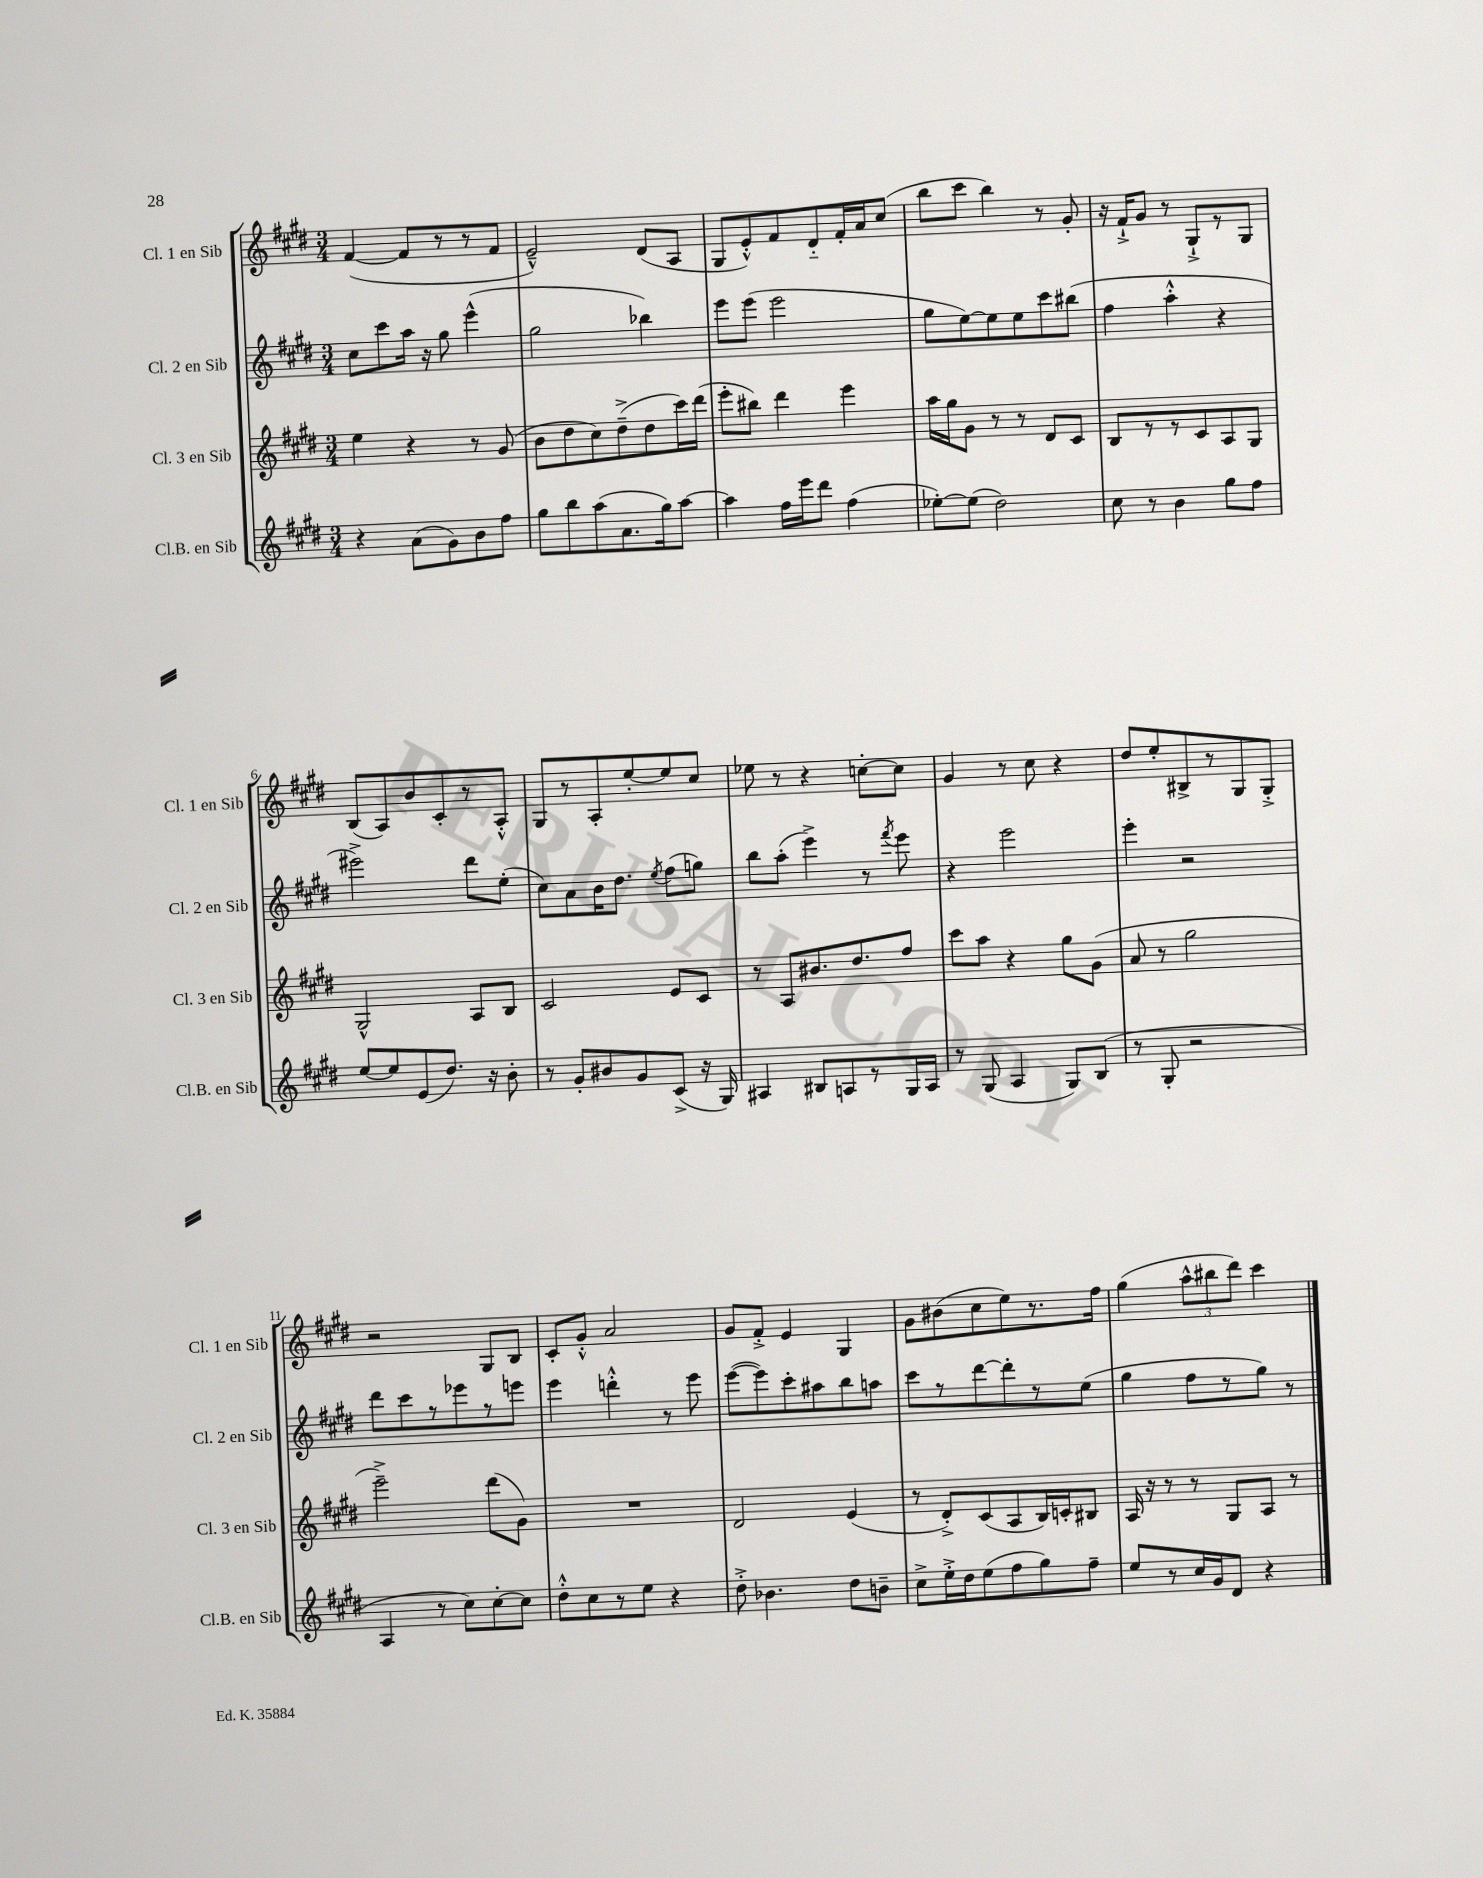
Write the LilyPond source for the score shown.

<<
\new StaffGroup <<
\new Staff = "s0" \with { instrumentName = "Cl. 1 en Sib" shortInstrumentName = "Cl. 1 en Sib" } {
    \clef treble \key e \major \numericTimeSignature \time 3/4
    \autoBeamOff fis'4~( fis'8[ r8 r8 fis'8] |
    e'2---^) dis'8[( a8] |
    gis8[ e'8-.-^) fis'8 dis'8-_ fis'16-. a'16 cis''8]( |
    b''8[ cis'''8] b''4) r8 gis'8-. |
    r16 fis'16[-!-> gis'8] r8 gis8[-!-> r8 gis8] |
    b8[( a8) b'8 cis'8-. r8 a8]-.-^ |
    gis8[ r8 a8-. e''8~-. e''8 cis''8] |
    ees''8 r8 r4 c''8[~-. c''8] |
    gis'4 r8 cis''8 r4 |
    dis''8[ e''8-. bis8-> r8 gis8 gis8]-.-> |
    r2 gis8[ b8] |
    cis'8[-. gis'8]-.-^ a'2 |
    gis'8[ fis'8]-.-> e'4 gis4 |
    gis'8[ bis'8( cis''8 e''8) r8. fis''16] |
    gis''4( \tuplet 3/2 { a''8[-^ bis''8 dis'''8]) } cis'''4 \bar "|." |
}
\new Staff = "s1" \with { instrumentName = "Cl. 2 en Sib" shortInstrumentName = "Cl. 2 en Sib" } {
    \clef treble \key e \major \numericTimeSignature \time 3/4
    \autoBeamOff cis''8[ cis'''8 a''16] r16 gis''8 e'''4-^( |
    gis''2 bes''4) |
    e'''8[ e'''8]( e'''2 |
    gis''8[ e''8~) e''8 e''8 cis'''8 bis''8]( |
    fis''4 a''4-.-^ r4 |
    eis'''2->) dis'''8[ e''8]-.( |
    cis''8[) a'8 b'16 dis''8.] \acciaccatura { e''8 } fis''8[( g''8]) |
    b''8[ a''8]-.( e'''4->) r8 \acciaccatura { fis'''8 } e'''8 |
    r4 e'''2 |
    e'''4-. r2 |
    dis'''8[ cis'''8 r8 ees'''8 r8 e'''8] |
    e'''4 d'''4-.-^ r8 e'''8 |
    e'''8[~( e'''8) cis'''8-. ais''8 b''8 a''8] |
    cis'''8[ r8 dis'''8~ dis'''8-. r8 e''8]( |
    gis''4 fis''8[ r8 gis''8]) r8 \bar "|." |
}
\new Staff = "s2" \with { instrumentName = "Cl. 3 en Sib" shortInstrumentName = "Cl. 3 en Sib" } {
    \clef treble \key e \major \numericTimeSignature \time 3/4
    \autoBeamOff e''4 r4 r8 gis'8( |
    b'8[ dis''8 cis''8) dis''8--->( dis''8 cis'''16) dis'''16]( |
    e'''8[-. bis''8]) dis'''4 e'''4 |
    a''16[ gis''16 gis'8] r8 r8 dis'8[ cis'8] |
    b8[ r8 r8 cis'8 a8 gis8] |
    gis2-^ a8[ b8] |
    cis'2 e'8[ cis'8] |
    r8 a8[ bis'8. dis''8. fis''8] |
    cis'''8[ a''8] r4 gis''8[ gis'8]( |
    a'8 r8 gis''2 |
    e'''2--->) dis'''8[( gis'8]) |
    R2. |
    dis'2 e'4( |
    r8 dis'8[-.->) cis'8( a8 b16) c'16-. bis8] |
    a16 r16 r8 r8 gis8[ a8] r8 \bar "|." |
}
\new Staff = "s3" \with { instrumentName = "Cl.B. en Sib" shortInstrumentName = "Cl.B. en Sib" } {
    \clef treble \key e \major \numericTimeSignature \time 3/4
    \autoBeamOff r4 a'8[( gis'8) b'8 fis''8] |
    gis''8[ b''8 a''8( a'8. gis''16) a''8]~ |
    a''4 fis''16[ e'''16 dis'''8] fis''4( |
    ees''8[~-.) ees''8]( dis''2) |
    cis''8 r8 b'4 gis''8[ fis''8] |
    e''8[~ e''8 e'8( dis''8.]) r16 b'8-. |
    r8 gis'8[-. bis'8 gis'8 cis'8]->( r16 gis16) |
    ais4 bis8[ a8 r8 gis16 a16] |
    r8 gis8( a4 gis8[) b8]( |
    r8 gis8-. r2 |
    a4 r8 cis''8[) cis''8~-. cis''8] |
    dis''8[-.-^ cis''8 r8 e''8] r4 |
    dis''8-.-> bes'4. dis''8[ b'8]-- |
    cis''8[-> e''16-.-> dis''16 e''8( fis''8 gis''8) fis''8]-- |
    e''8[ r8 cis''16 gis'16 dis'8] r4 \bar "|." |
}
>>
>>
